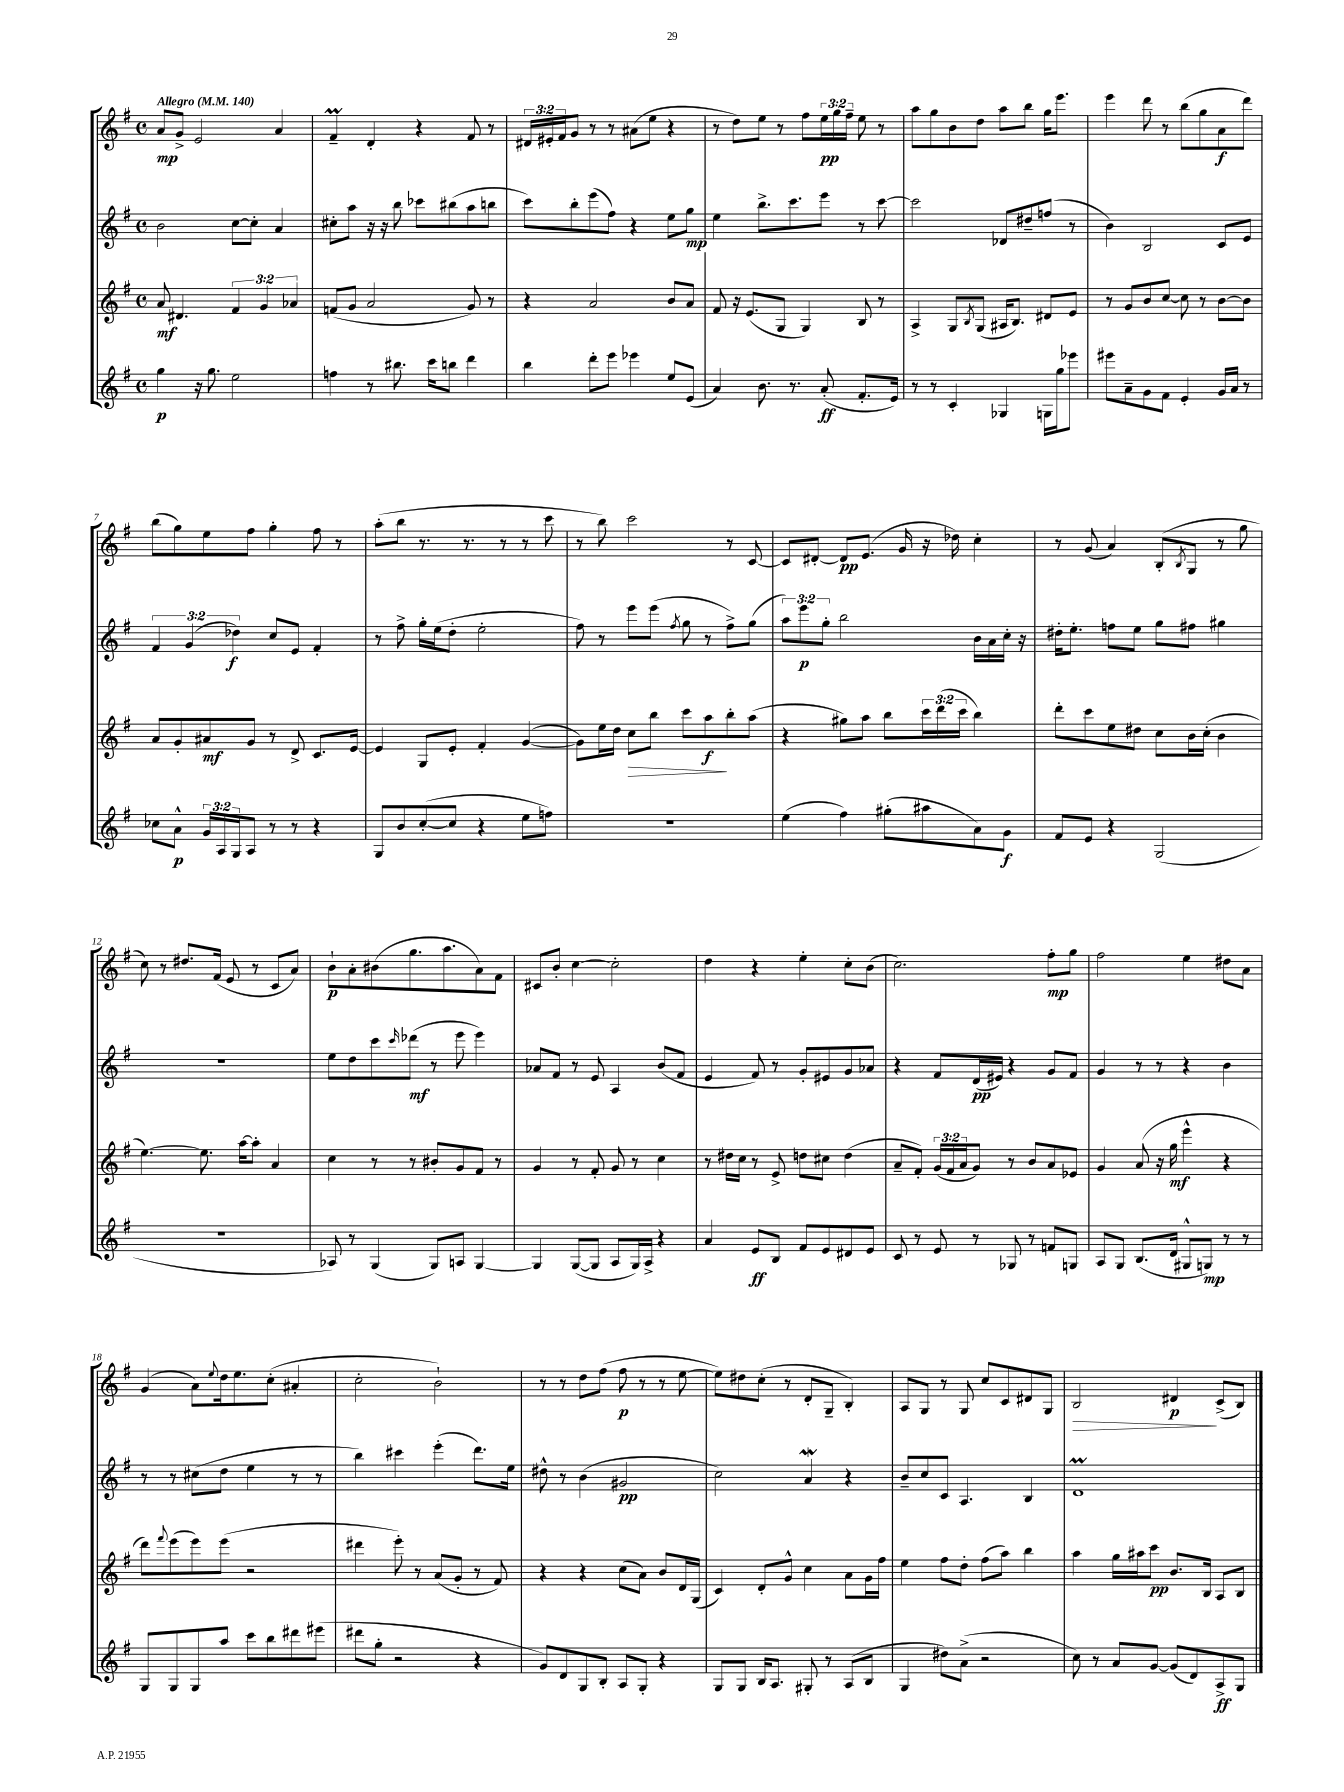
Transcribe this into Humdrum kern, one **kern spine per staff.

**kern	**kern	**kern	**kern
*staff4	*staff3	*staff2	*staff1
*clefG2	*clefG2	*clefG2	*clefG2
*k[f#]	*k[f#]	*k[f#]	*k[f#]
*M4/4	*M4/4	*M4/4	*M4/4
*met(c)	*met(c)	*met(c)	*met(c)
*MM140	*MM140	*MM140	*MM140
4gg	8a	2b	8a
.	4.d#	.	8g^
16r	.	.	2e
8.gg	.	.	.
2ee	6f#	[8cc	.
.	.	8cc']	.
.	6g	.	.
.	.	4a	4a
.	6a-	.	.
=	=	=	=
4ff	(8f	8cc#'	4f#~
.	8g	8aa	.
8r	2a	16r	4d'
.	.	16r	.
8.bb#	.	8bb	.
.	.	8ccc-	4r
16ccc	.	.	.
8bb	.	(8bb#	.
4ddd	8g)	8aa	8f#
.	8r	8bb	8r
=	=	=	=
4bb	4r	8ccc)	24d#
.	.	.	24e#'
.	.	.	24f#
.	.	8bb'	8g
8ddd'	2a	(8eee	8r
8eee	.	8ff#)	8r
4eee-	.	4r	(8a#
.	.	.	8ee
8ee	8b	8ee	4r
(8e	8a	8gg	.
=	=	=	=
4a)	8f#	4ee	8r
.	16r	.	8dd)
.	(8.e	.	.
8.b	.	8.bb^	8ee
.	8G	.	8r
8.r	.	8.ccc	.
.	4G)	.	8ff#
(8a'	.	8eee	24ee
.	.	.	24gg
.	.	.	24ff#~
8.f#'	8B	8r	8ee
.	8r	[8ccc	8r
16e)	.	.	.
=	=	=	=
8r	4A^	2ccc]	8aa
8r	.	.	8gg
4c'	8G	.	8b
.	8qB	.	.
.	(8G	.	8dd
4G-	16A#	8d-	8aa
.	8.B)	.	.
.	.	8dd#~	8bb
16G	8d#	(8ff	16gg
16gg	.	.	8.eee
8eee-	8e	8r	.
=	=	=	=
8eee#	8r	4b)	4eee
8a~	8g	.	.
8g	8b	2B	8ddd
8f#	[8cc	.	8r
4e'	8cc]	.	(8bb
.	8r	.	8gg
16g	[8b	8c	8a
16a	.	.	.
8r	8b]	8e	8ddd)
=	=	=	=
8cc-	8a	6f#	(8bb
8a^^	8g'	.	8gg)
.	.	(6g	.
24g	8a#	.	8ee
24A	.	.	.
24G	.	6dd-)	.
8A	8g	.	8ff#
8r	8r	8cc	4gg'
8r	8d^	8e	.
4r	8.c	4f#'	8ff#
.	.	.	8r
.	[16e	.	.
=	=	=	=
8G	4e]	8r	(8aa'
8b	.	8ff#^	8bb
([8cc'	8G	16gg'	8.r
.	.	(16ee	.
8cc]	8e'	8dd'	.
.	.	.	8.r
4r	4f#'	2ee'	.
.	.	.	8r
8ee	([4g	.	8r
8ff)	.	.	8ccc
=	=	=	=
1r	8g])	8ff#)	8r
.	16ee	8r	8bb)
.	16dd	.	.
.	8cc	8eee	2ccc
.	8bb	(8eee	.
.	.	8qff#	.
.	8ccc	8gg	.
.	8aa	8r	.
.	8bb'	8ff#^)	8r
.	(8aa	(8gg	[8c
=	=	=	=
(4ee	4r	12aa)	8c]
.	.	12eee	.
.	.	.	[8d#'
.	.	12gg'	.
4ff#)	8gg#)	2bb	8d#]
.	8aa	.	(8.e
(8gg#'	8bb	.	.
.	.	.	16g
8aa#	24ccc	.	16r
.	(24ddd	.	.
.	.	.	16dd-)
.	24ccc	.	.
8a)	4bb)	16b	4cc'
.	.	16a	.
8g	.	16cc'	.
.	.	16r	.
=	=	=	=
8f#	8ddd'	16dd#'	8r
.	.	8.ee'	.
8e	8ccc	.	(8g
4r	8ee	8ff	4a)
.	8dd#	8ee	.
(2G	8cc	8gg	(8B'
.	.	.	8qB
.	16b	8ff#	8G
.	(16cc'	.	.
.	4b	4gg#	8r
.	.	.	8gg
=	=	=	=
1r	[4.ee)	1r	8cc)
.	.	.	8r
.	.	.	8.dd#
.	8.ee]	.	.
.	.	.	(16f#
.	.	.	8e
.	[16aa	.	.
.	8aa']	.	8r
.	4a	.	8c
.	.	.	8a)
=	=	=	=
8A-)	4cc	8ee	8b`
8r	.	8dd	8a'
(4G	8r	8ccc	(8b#
.	.	16qqccc	.
.	8r	(8ddd-	8.gg
8G)	8b#'	8r	.
.	.	.	8.aa
8A	8g	8eee	.
[4G	8f#	4eee)	8a)
.	8r	.	8f#
=	=	=	=
4G]	4g	8a-	8c#
.	.	8f#	8b'
([8G	8r	8r	[4cc
8G]	8f#'	8e	.
8A	8g	4A	2cc']
16G)	8r	.	.
16A^	.	.	.
4r	4cc	(8b	.
.	.	8f#	.
=	=	=	=
4a	8r	4e	4dd
.	16dd#	.	.
.	16cc	.	.
8e	8r	8f#)	4r
8B	8e^	8r	.
8f#	8dd	8g'	4ee'
8e	8cc#	8e#	.
8d#	(4dd	8g	8cc'
8e	.	8a-	(8b
=	=	=	=
8c	8a~	4r	2.cc)
8r	8f#')	.	.
8e	(24g	8f#	.
.	24f#	.	.
.	24a	.	.
8r	8g)	(16d	.
.	.	16e#)	.
8G-	8r	4r	.
8r	8b	.	.
8f	8a	8g	8ff#'
8G	8e-	8f#	8gg
=	=	=	=
8A	4g	4g	2ff#
8G	.	.	.
(8.B	(8a	8r	.
.	16r	8r	.
16d	16gg	.	.
8G#^^	4eee^^	4r	4ee
8G)	.	.	.
8r	4r	4b	8dd#
8r	.	.	8a
=	=	=	=
8G	8ddd)	8r	(4g
.	8qqfff#	.	.
8G	(8eee	8r	.
8G	8eee)	(8cc#	8a)
.	.	.	8qqee
8aa	(8eee	8dd	16dd
.	.	.	8.ee
8ccc	2r	4ee	.
8bb	.	.	(8cc'
8ddd#	.	8r	4a#'
(8eee#	.	8r	.
=	=	=	=
8ddd#	4ddd#	4bb)	2cc'
8gg'	.	.	.
2r	8eee')	4ccc#	.
.	8r	.	.
.	(8a	(4eee'	2b`)
.	8g'	.	.
4r	8r	8.ddd)	.
.	8f#)	.	.
.	.	16ee	.
=	=	=	=
8g)	4r	8dd#^^	8r
8d	.	8r	8r
8G	4r	(4b	8dd
8B'	.	.	(8ff#
8A	(8cc	2g#	8ff#
8G'	8a)	.	8r
4r	8b	.	8r
.	16d	.	[8ee
.	(16G	.	.
=	=	=	=
8G	4c)	2cc)	8ee])
8G	.	.	8dd#
16B	8d'	.	(8cc'
8.A	.	.	.
.	8g^^	.	8r
8G#'	4cc	4a	8d'
8r	.	.	8G~
(8A	8a	4r	4B')
8B	16g	.	.
.	16ff#	.	.
=	=	=	=
4G	4ee	8b~	8A
.	.	8cc	8G
8dd#)	8ff#	8c	8r
(8a^	8dd'	4.A	8G
2r	(8ff#	.	8cc
.	8aa)	.	8c
.	4bb	4B	8d#
.	.	.	8G
=	=	=	=
8cc)	4aa	1d	2B
8r	.	.	.
8a	16gg	.	.
.	16aa#	.	.
[8g	8ccc	.	.
(8g]	8.b	.	4d#
8d)	.	.	.
.	16B	.	.
8A^	8A	.	(8c^
8G	8B	.	8B)
==	==	==	==
*-	*-	*-	*-
